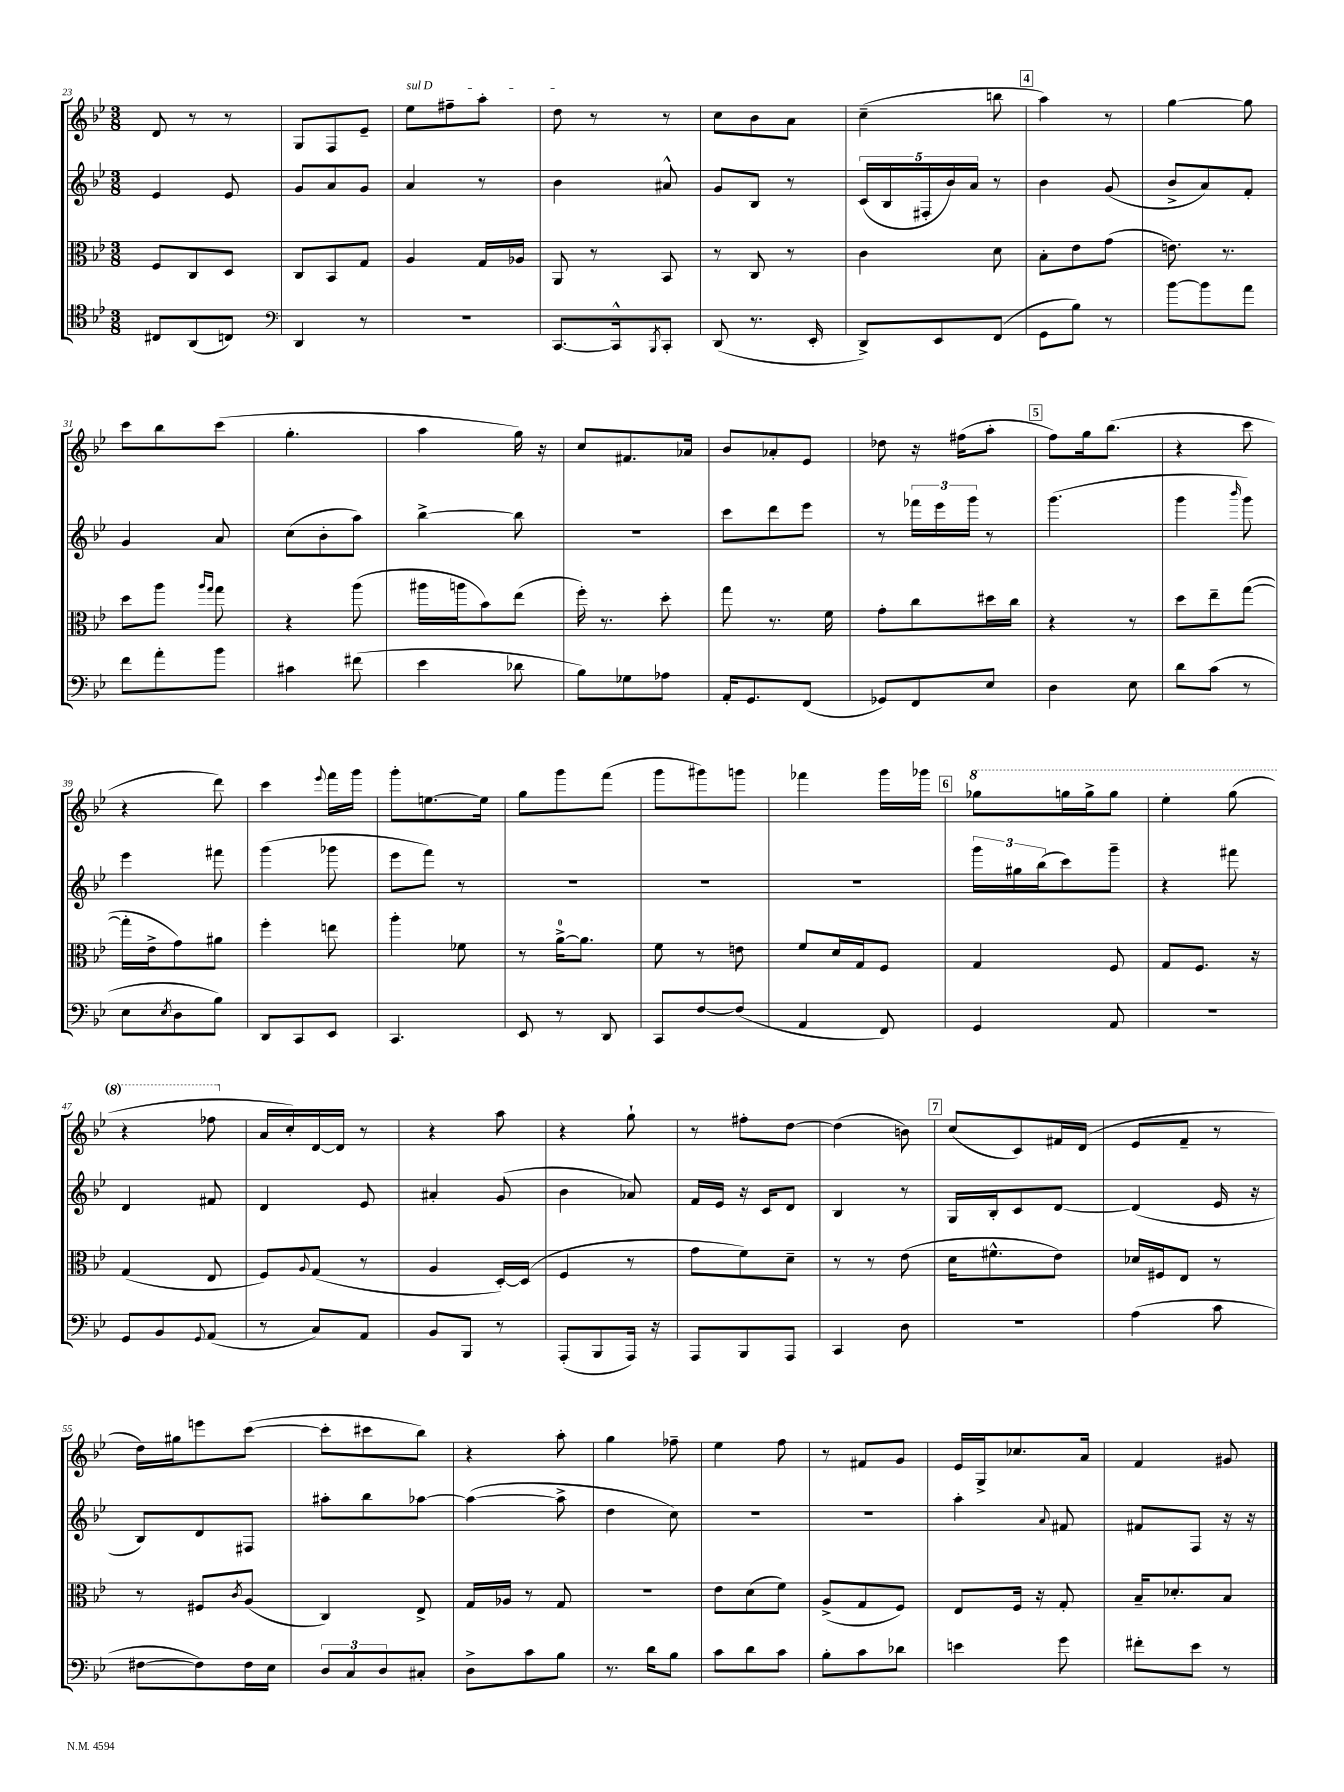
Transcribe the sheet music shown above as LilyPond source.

<<
\new StaffGroup <<
\new Staff = "s0" {
    \clef treble \key bes \major \numericTimeSignature \time 3/8
    d'8 r8 r8 |
    g8 f8 ees'8-- |
    \once \override TextSpanner.bound-details.left.text = \markup { \italic "sul D" } ees''8\startTextSpan fis''8-- a''8-. |
    d''8\stopTextSpan r8 r8 |
    c''8 bes'8 a'8 |
    c''4--( b''8 |
    \mark \markup { \box "4" } a''4) r8 |
    g''4~ g''8 |
    c'''8 bes''8 c'''8( |
    g''4.-. |
    a''4 g''16) r16 |
    c''8 fis'8. aes'16 |
    bes'8 aes'8-. ees'8 |
    des''8 r16 fis''16( a''8-. |
    \mark \markup { \box "5" } f''8) g''16 bes''8.( |
    r4 c'''8 |
    r4 d'''8) |
    c'''4 \appoggiatura { ees'''8 } f'''16 g'''16 |
    g'''8-. e''8.~ e''16 |
    g''8 g'''8 f'''8( |
    g'''8 gis'''8) g'''8 |
    fes'''4 g'''16 ges'''16 |
    \mark \markup { \box "6" } \ottava #1 ges'''8 g'''16 g'''16-> g'''8 |
    ees'''4-. g'''8( |
    r4 fes'''8 \ottava #0 |
    a'16 c''16-.) d'16~ d'16 r8 |
    r4 a''8 |
    r4 g''8-! |
    r8 fis''8-. d''8~ |
    d''4( b'8) |
    \mark \markup { \box "7" } c''8( c'8) fis'16 d'16( |
    ees'8 f'8-- r8 |
    d''16) gis''16 e'''8 c'''8~( |
    c'''8-. cis'''8 bes''8) |
    r4 a''8-. |
    g''4 fes''8-- |
    ees''4 f''8 |
    r8 fis'8 g'8 |
    ees'16 g16-> ces''8. a'16 |
    f'4 gis'8 \bar "|." |
}
\new Staff = "s1" {
    \clef treble \key bes \major \numericTimeSignature \time 3/8
    ees'4 ees'8 |
    g'8 a'8 g'8 |
    a'4 r8 |
    bes'4 ais'8-^ |
    g'8 bes8 r8 |
    \tuplet 5/4 { c'16( bes16 fis16-. bes'16) a'16 } r8 |
    \mark \markup { \box "4" } bes'4 g'8( |
    bes'8-> a'8) f'8-. |
    g'4 a'8 |
    c''8( bes'8-. a''8) |
    bes''4~-> bes''8 |
    R4. |
    c'''8 d'''8 ees'''8 |
    r8 \tuplet 3/2 { fes'''16 ees'''16 g'''16 } r8 |
    \mark \markup { \box "5" } g'''4.( |
    g'''4 \grace { bes'''16 } g'''8) |
    ees'''4 fis'''8 |
    g'''4( ges'''8 |
    ees'''8 f'''8) r8 |
    R4. |
    R4. |
    R4. |
    \mark \markup { \box "6" } \tuplet 3/2 { g'''16 gis''16 bes''16( } c'''8) g'''8-- |
    r4 fis'''8 |
    d'4 fis'8 |
    d'4 ees'8 |
    ais'4-. g'8( |
    bes'4 aes'8) |
    f'16 ees'16 r16 c'16 d'8 |
    bes4 r8 |
    \mark \markup { \box "7" } g16 bes16-. c'8 d'8~ |
    d'4( ees'16 r16 |
    bes8) d'8 fis8 |
    ais''8-. bes''8 aes''8~ |
    aes''4~( aes''8-> |
    d''4 c''8) |
    R4. |
    R4. |
    a''4-. \appoggiatura { a'8 } fis'8 |
    fis'8 f8 r16 r16 \bar "|." |
}
\new Staff = "s2" {
    \clef alto \key bes \major \numericTimeSignature \time 3/8
    f8 c8 d8 |
    c8 bes,8 g8 |
    a4 g16 aes16 |
    a,8 r8 bes,8 |
    r8 c8 r8 |
    c'4 d'8 |
    \mark \markup { \box "4" } bes8-. ees'8 g'8( |
    e'8.) r8. |
    d''8 a''8 \grace { a''16 g''16 } g''8 |
    r4 a''8( |
    ais''16 a''16 bes'8) ees''8( |
    f''16-.) r8. d''8-. |
    g''8 r8. f'16 |
    g'8-. c''8 dis''16 c''16 |
    \mark \markup { \box "5" } r4 r8 |
    d''8 ees''8-- g''8~( |
    g''16-. ees'16-> g'8) ais'8 |
    f''4-. e''8 |
    a''4-. fes'8 |
    r8 a'16-0~-> a'8. |
    f'8 r8 e'8 |
    f'8 d'16 g16 f8 |
    \mark \markup { \box "6" } g4 f8 |
    g8 f8. r16 |
    g4( ees8 |
    f8) \appoggiatura { a8 } g8( r8 |
    a4 d16~-.) d16( |
    f4 r8 |
    g'8 f'8) d'8-- |
    r8 r8 ees'8( |
    \mark \markup { \box "7" } d'16 fis'8.-^ ees'8) |
    des'16 fis16 ees8 r8 |
    r8 fis8 \acciaccatura { c'8 } a8( |
    c4) ees8-> |
    g16 aes16 r8 g8 |
    R4. |
    ees'8 d'8( f'8) |
    a8->( g8 f8) |
    ees8 f16 r16 g8-. |
    bes16-- des'8.-. bes8 \bar "|." |
}
\new Staff = "s3" {
    \clef tenor \key bes \major \numericTimeSignature \time 3/8
    cis8 a,8( c8) |
    \clef bass d,4 r8 |
    R4. |
    c,8.~ c,16-^ \acciaccatura { bes,,8 } c,8-. |
    d,8( r8. ees,16-. |
    d,8->) ees,8 f,8( |
    \mark \markup { \box "4" } g,8 bes8) r8 |
    bes'8~ bes'8 a'8 |
    f'8 a'8-. bes'8 |
    cis'4 fis'8( |
    ees'4 des'8 |
    bes8) ges8 aes8 |
    a,16-. g,8. f,8( |
    ges,8) f,8 ees8 |
    \mark \markup { \box "5" } d4 ees8 |
    d'8 c'8( r8 |
    ees8 \acciaccatura { ees8 } d8 bes8) |
    d,8 c,8 ees,8 |
    c,4. |
    ees,8 r8 d,8 |
    c,8 f8~ f8( |
    a,4 f,8) |
    \mark \markup { \box "6" } g,4 a,8 |
    r4. |
    g,8 bes,8 \appoggiatura { g,8 } a,8( |
    r8 c8) a,8 |
    bes,8 bes,,8 r8 |
    a,,8-.( bes,,8 a,,16) r16 |
    a,,8 bes,,8 a,,8 |
    c,4 d8 |
    \mark \markup { \box "7" } R4. |
    a4( c'8 |
    fis8~ fis8) fis16 ees16 |
    \tuplet 3/2 { d8 c8 d8 } cis8-. |
    d8-> c'8 bes8 |
    r8. d'16 bes8 |
    c'8 d'8 c'8 |
    bes8-. c'8 des'8 |
    e'4 g'8 |
    fis'8-. ees'8 r8 \bar "|." |
}
>>
>>
\layout { \context { \Score currentBarNumber = #23 } }
